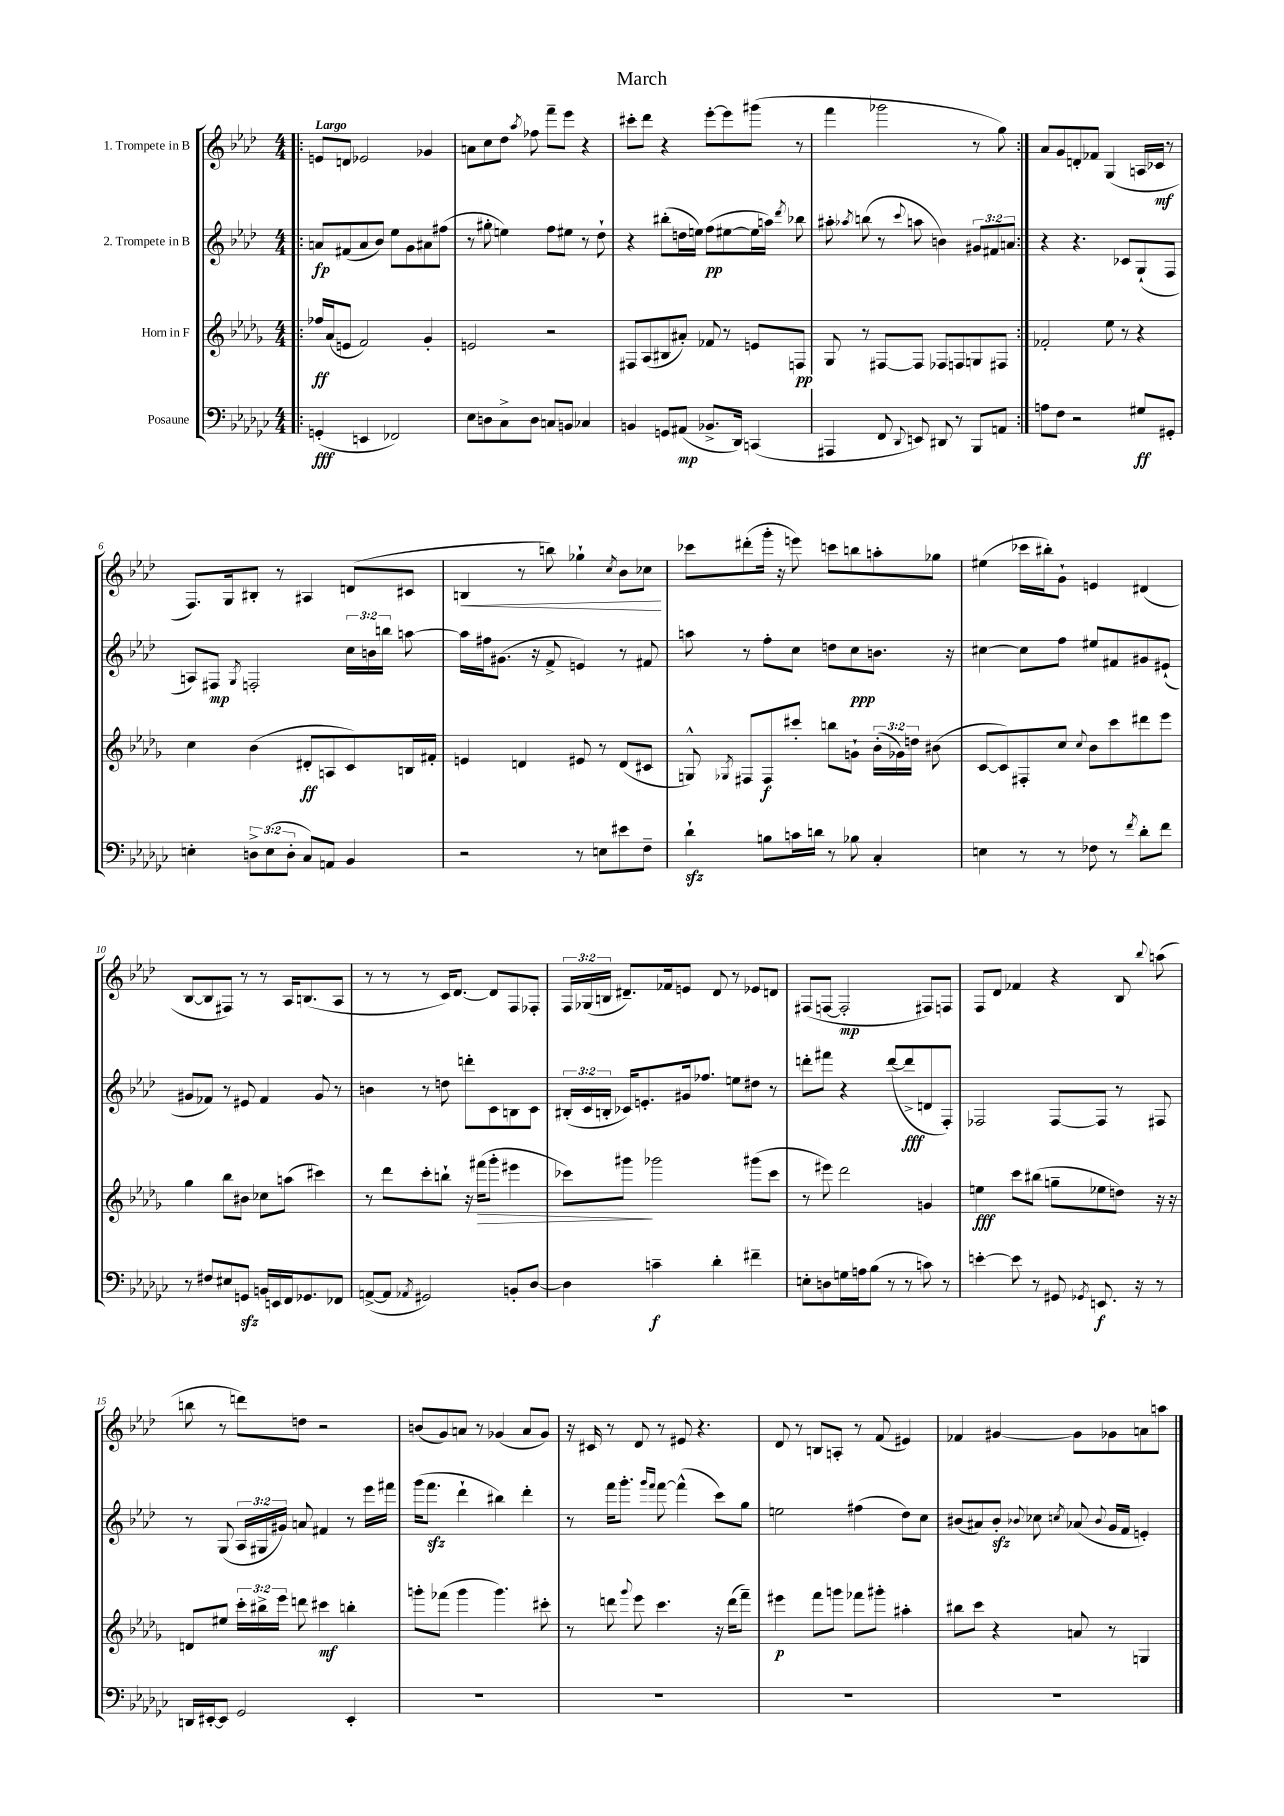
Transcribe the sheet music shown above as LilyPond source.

\header { title = "March" }
<<
\new StaffGroup <<
\new Staff = "s0" \with { instrumentName = "1. Trompete in B" } {
    \clef treble \key aes \major \numericTimeSignature \time 4/4 \override Staff.TupletNumber.text = #tuplet-number::calc-fraction-text \tempo "Largo"
    \autoBeamOff \repeat volta 2 { \bar ".|:" e'8[ d'8] ees'2 ges'4 |
    a'8[ c''8 des''8] \acciaccatura { aes''8 } fes''8 f'''8[-- ees'''8] r4 |
    cis'''8[-. des'''8] r4 ees'''8[~-. ees'''8 gis'''8]( r8 |
    f'''4 ges'''2 r8 g''8) | }
    aes'8[ g'8 d'8-. fes'8] g4( a16[ ces'16]\mf r8 |
    f8.[) g16 bis8]-. r8 ais4 d'8[( cis'8] |
    b4\< r8 b''8) ges''4-! \acciaccatura { c''8 } bes'8[ ces''8]\! |
    ces'''8[ dis'''8-.( g'''16]-. r16 e'''8) c'''8[ b''8 a''8-. ges''8] |
    eis''4( ces'''16[ bis''16-.) g'8]-! e'4 dis'4( |
    bes8[~ bes8 fis8]) r8 r8 aes16[ b8.( aes8] |
    r8 r8 r8 c'16[) des'8.]~ des'8[ f8 fes8]-. |
    \tuplet 3/2 { f16[ ges16( b16] } dis'8.[--) fes'16 e'8] dis'8 r8 ees'8[ d'8] |
    fis8[( f8]~ f2-.\mp fis8[) f8] |
    f8[ des'8] fes'4 r4 bes8 \appoggiatura { bes''8 } a''8( |
    b''8 r8 d'''8[) d''8] r2 |
    b'8[( g'8) a'8] r8 ges'4( a'8[ ges'8]) |
    r16 cis'16 r8 des'8 r8 eis'8 r4. |
    des'8 r8 b8[ a8]-. r8 f'8( eis'4) |
    fes'4 gis'4~ gis'8[ ges'8 a'8 a''8] \bar "|." |
}
\new Staff = "s1" \with { instrumentName = "2. Trompete in B" } {
    \clef treble \key aes \major \numericTimeSignature \time 4/4 \override Staff.TupletNumber.text = #tuplet-number::calc-fraction-text
    \autoBeamOff \repeat volta 2 { \bar ".|:" a'8[\fp fis'8( a'8 bes'8]) ees''8[ g'8 ais'8 fis''8]( |
    r8 gis''8-. e''4) f''8[ eis''8] r8 des''8-! |
    r4 bis''8[-.( d''16 e''16]) f''8[\pp( eis''8~ eis''16 a''16]) \acciaccatura { des'''8 } bes''8 |
    ais''8-. \acciaccatura { aes''8 } b''8( r8 \appoggiatura { c'''8 } a''8 b'4) \tuplet 3/2 { gis'8[ fis'8 a'8] } | }
    r4 r4. ces'8[ g8-!( f8] |
    a8[) fis8]\mp \acciaccatura { g8 } f2-. \tuplet 3/2 { c''16[ b'16 b''16] } a''8~ |
    a''16[ fis''16 gis'8.]( r16 f'8-> e'4) r8 fis'8 |
    a''8 r8 f''8[-. c''8] d''8[ c''8\ppp b'8.] r16 |
    cis''4~ cis''8[ f''8] eis''8[ fis'8 gis'8 eis'8]-!( |
    gis'8[ fes'8]) r8 eis'8 fes'4 gis'8 r8 |
    b'4 r8 d''8 d'''8[-. c'8 b8 c'8] |
    \tuplet 3/2 { bis16[-.( c'16 b16]-. } ces'16[) e'8.-. gis'16 fes''8.] e''8[ dis''8] r8 |
    d'''8[-. fis'''8] r4 d'''8[~( d'''8->\fff d'8 f8]-.) |
    fes2 fes8[~ fes8] r8 fis8 |
    r8 g8( \tuplet 3/2 { aes16[ gis16 gis'16]) } a'8 fis'4 r8 ees'''16[ fis'''16] |
    g'''16[( f'''8.]\sfz des'''4-! bis''4) des'''4-. |
    r8 f'''16[ g'''8.]-. \grace { g'''16[ f'''16] } f'''8~ f'''4-^( c'''8[) g''8] |
    e''2 fis''4( des''8[) c''8] |
    bis'8[( ais'8) bis'8]-.\sfz \appoggiatura { bes'8 } ces''8 \acciaccatura { c''8 } aes'8( \appoggiatura { bes'8 } g'16[ f'16] e'4-.) \bar "|." |
}
\new Staff = "s2" \with { instrumentName = "Horn in F" } {
    \clef treble \key des \major \numericTimeSignature \time 4/4 \override Staff.TupletNumber.text = #tuplet-number::calc-fraction-text
    \autoBeamOff \repeat volta 2 { \bar ".|:" fes''16[\ff aes'16( e'8] f'2) ges'4-. |
    e'2 r2 |
    fis8[ aes8( bis8 ais'8]-.) fes'8 r8 e'8[ f8]\pp |
    ges8 r8 fis8[~ fis8] fes8[ f8 g8 fis8] | }
    fes'2-. ees''8 r8 r4 |
    c''4 bes'4( dis'8[-.\ff a8 c'8) b16 fis'16]-. |
    e'4 d'4 eis'8 r8 d'8[( cis'8] |
    g8-^) \acciaccatura { ges8 } fis8[ fis8\f cis'''8]-. b''8[ g'8]-! \tuplet 3/2 { bes'16[-.( ges'16) d''16] } bis'8( |
    c'8[~ c'8) fis8-. c''8] \appoggiatura { c''8 } bes'8[ c'''8 dis'''8 ees'''8] |
    ges''4 bes''8[ bis'8] ces''8[ a''8]( cis'''4) |
    r8 des'''8[ c'''8-. b''8]-! r16 fis'''16[\>( ges'''8]-. eis'''4 |
    ces'''8[) gis'''8]\! ges'''2 gis'''8[( ces'''8] |
    r8 eis'''8) des'''2 g'4 |
    e''4\fff c'''8[ bis''8]( g''8[-- ees''8 d''8]) r16 r16 |
    d'8[ eis''8] \tuplet 3/2 { c'''16[-. bis''16-> ees'''16] } d'''8 cis'''4\mf b''4-. |
    g'''8[-. fes'''8]( g'''4 g'''4.) cis'''8-. |
    r8 d'''8 \appoggiatura { ges'''8 } ees'''8 c'''4. r16 d'''16[( f'''8]--) |
    eis'''4\p f'''8[ g'''8] fes'''8[ gis'''8]-. ais''4-. |
    bis''8[ c'''8] r4 a'8 r8 g4 \bar "|." |
}
\new Staff = "s3" \with { instrumentName = "Posaune" } {
    \clef bass \key ges \major \numericTimeSignature \time 4/4 \override Staff.TupletNumber.text = #tuplet-number::calc-fraction-text
    \autoBeamOff \repeat volta 2 { \bar ".|:" g,4-.\fff( e,4 fes,2) |
    ees8[ d8 ces8-> d8] c8[ b,8] ces4 |
    b,4 g,8[ ais,8]\mp( bes,8.[-> des,16]) c,4( |
    ais,,4 f,8 \appoggiatura { des,8 } e,8) dis,8 r8 bes,,8[ a,8] | }
    a8[ f8] r2 gis8[\ff gis,8]-. |
    e4-. \tuplet 3/2 { d8[-> e8( d8]-. } ces8[) a,8] bes,4 |
    r2 r8 e8[ eis'8 f8]-- |
    des'4-!\sfz b8[ c'16 d'16] r8 bes8 ces4-. |
    e4 r8 r8 fes8 r8 \acciaccatura { f'8 } des'8[-. f'8] |
    r8 fis8[ eis8 g,8]\sfz b,16[ e,16 f,16 ges,8. fes,8] |
    a,8[~->( a,8] \acciaccatura { aes,8 } gis,2) b,8[-. des8]~ |
    des4 c'4--\f des'4-. fis'4-- |
    e8[-. d8 g16 a16 bes8]( r8 r8 c'8) r8 |
    e'4~-. e'8 r8 gis,8 \acciaccatura { ges,8 } e,8.\f r16 r8 |
    d,16[ eis,16~-. eis,8] ges,2 eis,4-. |
    R1 |
    R1 |
    R1 |
    R1 \bar "|." |
}
>>
>>
